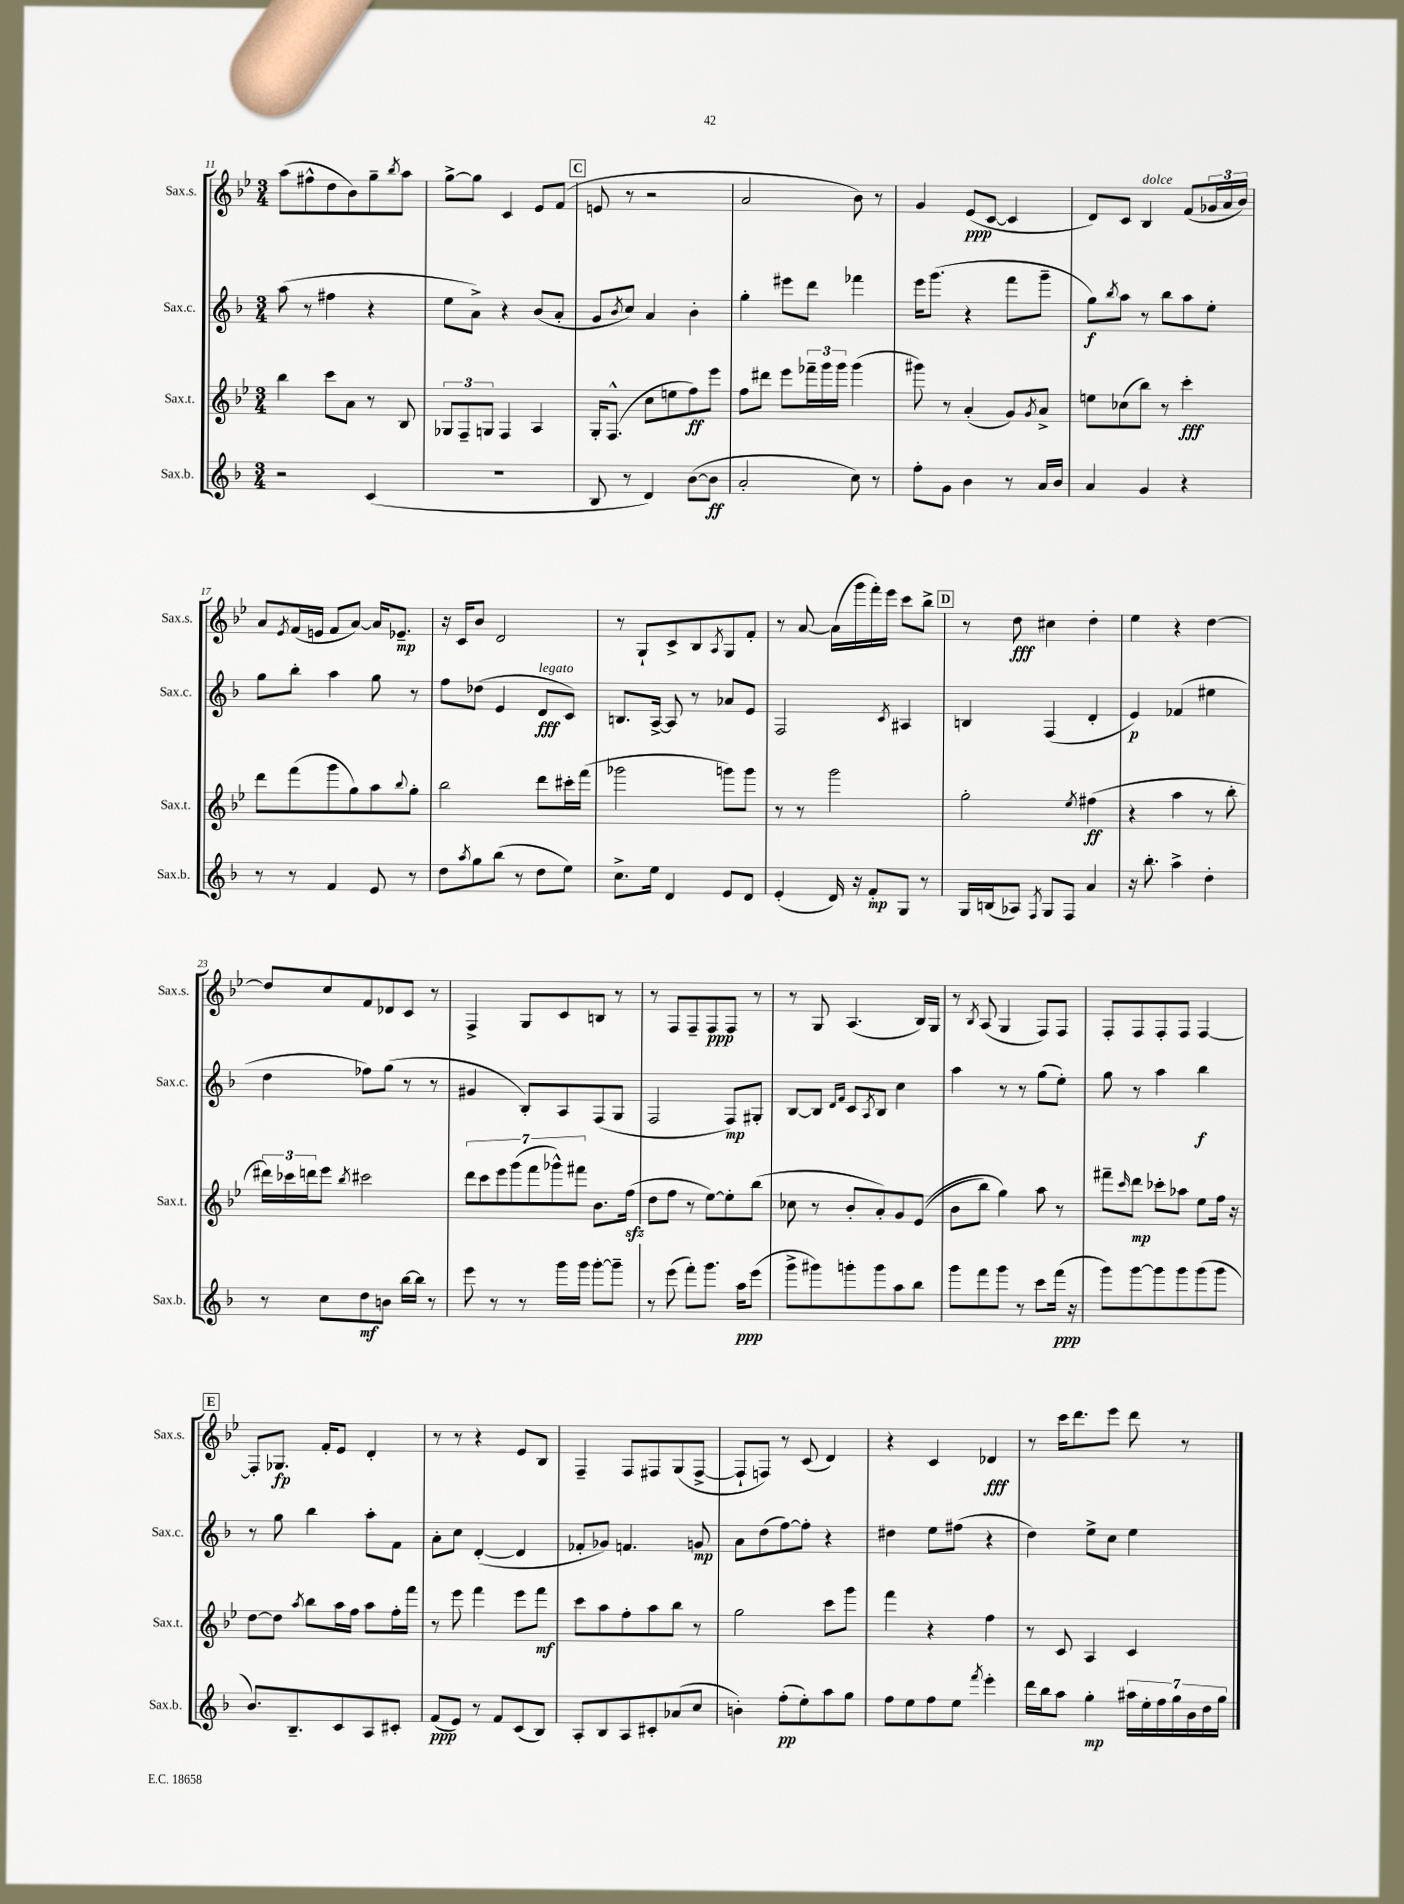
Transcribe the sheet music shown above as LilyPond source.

<<
\new StaffGroup <<
\new Staff = "s0" \with { instrumentName = "Sax.s." shortInstrumentName = "Sax.s." } {
    \clef treble \key bes \major \numericTimeSignature \time 3/4
    a''8( fis''8-^ d''8 bes'8) g''8-- \acciaccatura { bes''8 } a''8 |
    g''8~-> g''8 c'4 ees'8 f'8( |
    \mark \markup { \box "C" } e'8 r8 r2 |
    a'2 bes'8) r8 |
    g'4 ees'8\ppp( c'8~ c'4 |
    d'8) c'8 bes4^\markup { \italic "dolce" } f'8( \tuplet 3/2 { ges'16 a'16 bes'16) } |
    a'8 \acciaccatura { ees'8 } f'16( e'16 f'8 a'8~) a'16 ees'8.--\mp |
    r16 c'16 bes'8 d'2 |
    r8 g8-! c'8-> bes8 \acciaccatura { a8 } g8 f'8-. |
    r8 a'8~ a'16( g'''16 f'''16-.) ees'''16 c'''8 bes''8-> |
    \mark \markup { \box "D" } r8 d''8\fff cis''4 d''4-. |
    ees''4 r4 d''4~ |
    d''8 c''8 f'8 des'8 c'8 r8 |
    f4-> g8 c'8 b8 r8 |
    r8 f8 f8-- f8\ppp f8 r8 |
    r8 g8 a4.( bes16) g16 |
    r8 \acciaccatura { bes8 } a8( g4 f8) f8 |
    f8-. f8 f8-. f8 f4~ |
    \mark \markup { \box "E" } f8-. ges8.\fp f'16-. ees'8 d'4-. |
    r8 r8 r4 ees'8 bes8 |
    f4-- f8 fis8 g8( fis8~-> |
    fis8-! f8) r8 c'8( d'4) |
    r4 c'4 des'4\fff |
    r8 c'''16 d'''8. ees'''8 d'''8 r8 \bar "|." |
}
\new Staff = "s1" \with { instrumentName = "Sax.c." shortInstrumentName = "Sax.c." } {
    \clef treble \key f \major \numericTimeSignature \time 3/4
    a''8( r8 fis''4 r4 |
    e''8 a'8->) r4 bes'8( a'8-. |
    \mark \markup { \box "C" } g'8 \acciaccatura { bes'8 } c''8) a'4 bes'4-. |
    g''4-. eis'''8 d'''8 fes'''4 |
    e'''16 g'''8.( r4 f'''8 g'''8-- |
    g''8\f) \acciaccatura { bes''8 } a''8 r8 bes''8 a''8 e''8-. |
    g''8 bes''8-. a''4 g''8 r8 |
    f''8 des''8( e'4 d'8\fff^\markup { \italic "legato" } c'8) |
    b8. a16~-> a8 r8 aes'8 e'8 |
    f2 \acciaccatura { c'8 } ais4 |
    \mark \markup { \box "D" } b4 f4( d'4-. |
    e'4\p) fes'4( eis''4 |
    d''4 fes''8) g''8( r8 r8 |
    gis'4 bes8-.) a8 f8( g8 |
    f2 f8\mp) gis8-. |
    bes8~ bes8 \grace { d'16 f'16 } c'8 \acciaccatura { a8 } bes8 c''4 |
    a''4 r8 r8 g''8( e''8-.) |
    g''8 r8 a''4 bes''4\f |
    \mark \markup { \box "E" } r8 g''8 bes''4 a''8-. f'8 |
    a'8-. c''8 d'4~-.( d'4 |
    fes'8-. ges'8) f'4. g'8\mp |
    a'8 d''8( f''8~) f''8-. r4 |
    dis''4 e''8 fis''8( r4 |
    d''4) e''8-> c''8 e''4 \bar "|." |
}
\new Staff = "s2" \with { instrumentName = "Sax.t." shortInstrumentName = "Sax.t." } {
    \clef treble \key bes \major \numericTimeSignature \time 3/4
    bes''4 c'''8 a'8 r8 bes8 |
    \tuplet 3/2 { ges8 f8-- g8 } f4 a4 |
    \mark \markup { \box "C" } g16-. f8.-^( c''8 e''8 f''8\ff) ees'''8 |
    f''8 dis'''8 ees'''8 \tuplet 3/2 { fes'''16-- g'''16 g'''16 } g'''4( |
    gis'''8) r8 a'4-.( g'8) \acciaccatura { g'8 } a'8-> |
    e''8 ces''8( bes''8) r8 c'''4-.\fff |
    d'''8 f'''8( g'''8 g''8) a''8 \appoggiatura { bes''8 } g''8-. |
    bes''2 d'''8 cis'''16-. f'''16( |
    ges'''2 g'''8) g'''8 |
    r8 r8 g'''2 |
    \mark \markup { \box "D" } g''2-. \acciaccatura { ees''8 } fis''4\ff( |
    r4 a''4 r8 bes''8-. |
    \tuplet 3/2 { dis'''16) ces'''16 d'''16 } ees'''8 \acciaccatura { bes''8 } cis'''2 |
    \tuplet 7/4 { d'''8 c'''8 ees'''8 g'''8( f'''8 ges'''8-^) fis'''8 } bes'8. f''16\sfz( |
    d''8 f''8 r8 ees''8~) ees''8-. bes''8( |
    ces''8 r8 bes'8-. a'8-.) g'8 ees'8(\( |
    bes'8 bes''8) g''4\) a''8 r8 |
    fis'''8-- \grace { c'''16 } d'''8\mp ces'''8-. aes''8 ees''8 f''16 r16 |
    \mark \markup { \box "E" } d''8~ d''8 \acciaccatura { a''8 } bes''8 a''16 f''16 a''8 f''16-. f'''16 |
    r8 ees'''8 f'''4 ees'''8 f'''8\mf |
    c'''8 a''8 f''8-. a''8 bes''8 r8 |
    g''2 c'''8 g'''8 |
    f'''4 r4 f''4 |
    r8 c'8 a4 c'4 \bar "|." |
}
\new Staff = "s3" \with { instrumentName = "Sax.b." shortInstrumentName = "Sax.b." } {
    \clef treble \key f \major \numericTimeSignature \time 3/4
    r2 c'4( |
    R2. |
    \mark \markup { \box "C" } bes8 r8 d'4) bes'8~( bes'8\ff |
    a'2-. c''8) r8 |
    f''8-. g'8 bes'4 r8 a'16 bes'16 |
    a'4 g'4 r4 |
    r8 r8 f'4 e'8 r8 |
    d''8 \acciaccatura { a''8 } g''8 bes''8( r8 d''8 e''8) |
    c''8.-> e''16 d'4 e'8 d'8 |
    e'4-.( d'16) r16 f'8-.\mp g8 r8 |
    \mark \markup { \box "D" } g16 b16( aes8) \acciaccatura { f8 } g8 f8 a'4 |
    r16 bes''8.-. a''4-> d''4-. |
    r8 c''8 d''8\mf b'8 bes''16~ bes''16 r8 |
    e'''8 r8 r8 g'''16 g'''16 g'''8~-. g'''8-- |
    r8 e'''8( f'''8-.) g'''8. a''16\ppp e'''8( |
    g'''8-> gis'''8) g'''8-. g'''8 a''8 bes''8 |
    g'''8 f'''8 g'''8 r8 c'''8 f'''16\ppp( r16 |
    g'''8) g'''8~ g'''8 g'''8 g'''8( g'''8 |
    \mark \markup { \box "E" } bes'8.) bes8.-- c'8 a8 cis'8-. |
    f'8\ppp( e'8) r8 f'8 c'8( bes8) |
    a8-. bes8 a8 cis'8-. aes'8( c''8 |
    b'4-.) f''8-.\pp( e''8-.) a''8 g''8 |
    f''8 e''8 f''8 e''8 \acciaccatura { f'''8 } e'''4-. |
    d'''16 bes''16 a''8 g''4-.\mp \tuplet 7/4 { ais''16 e''16-. f''16 g''16 bes'16 d''16 g''16 } \bar "|." |
}
>>
>>
\layout { \context { \Score currentBarNumber = #11 } }
